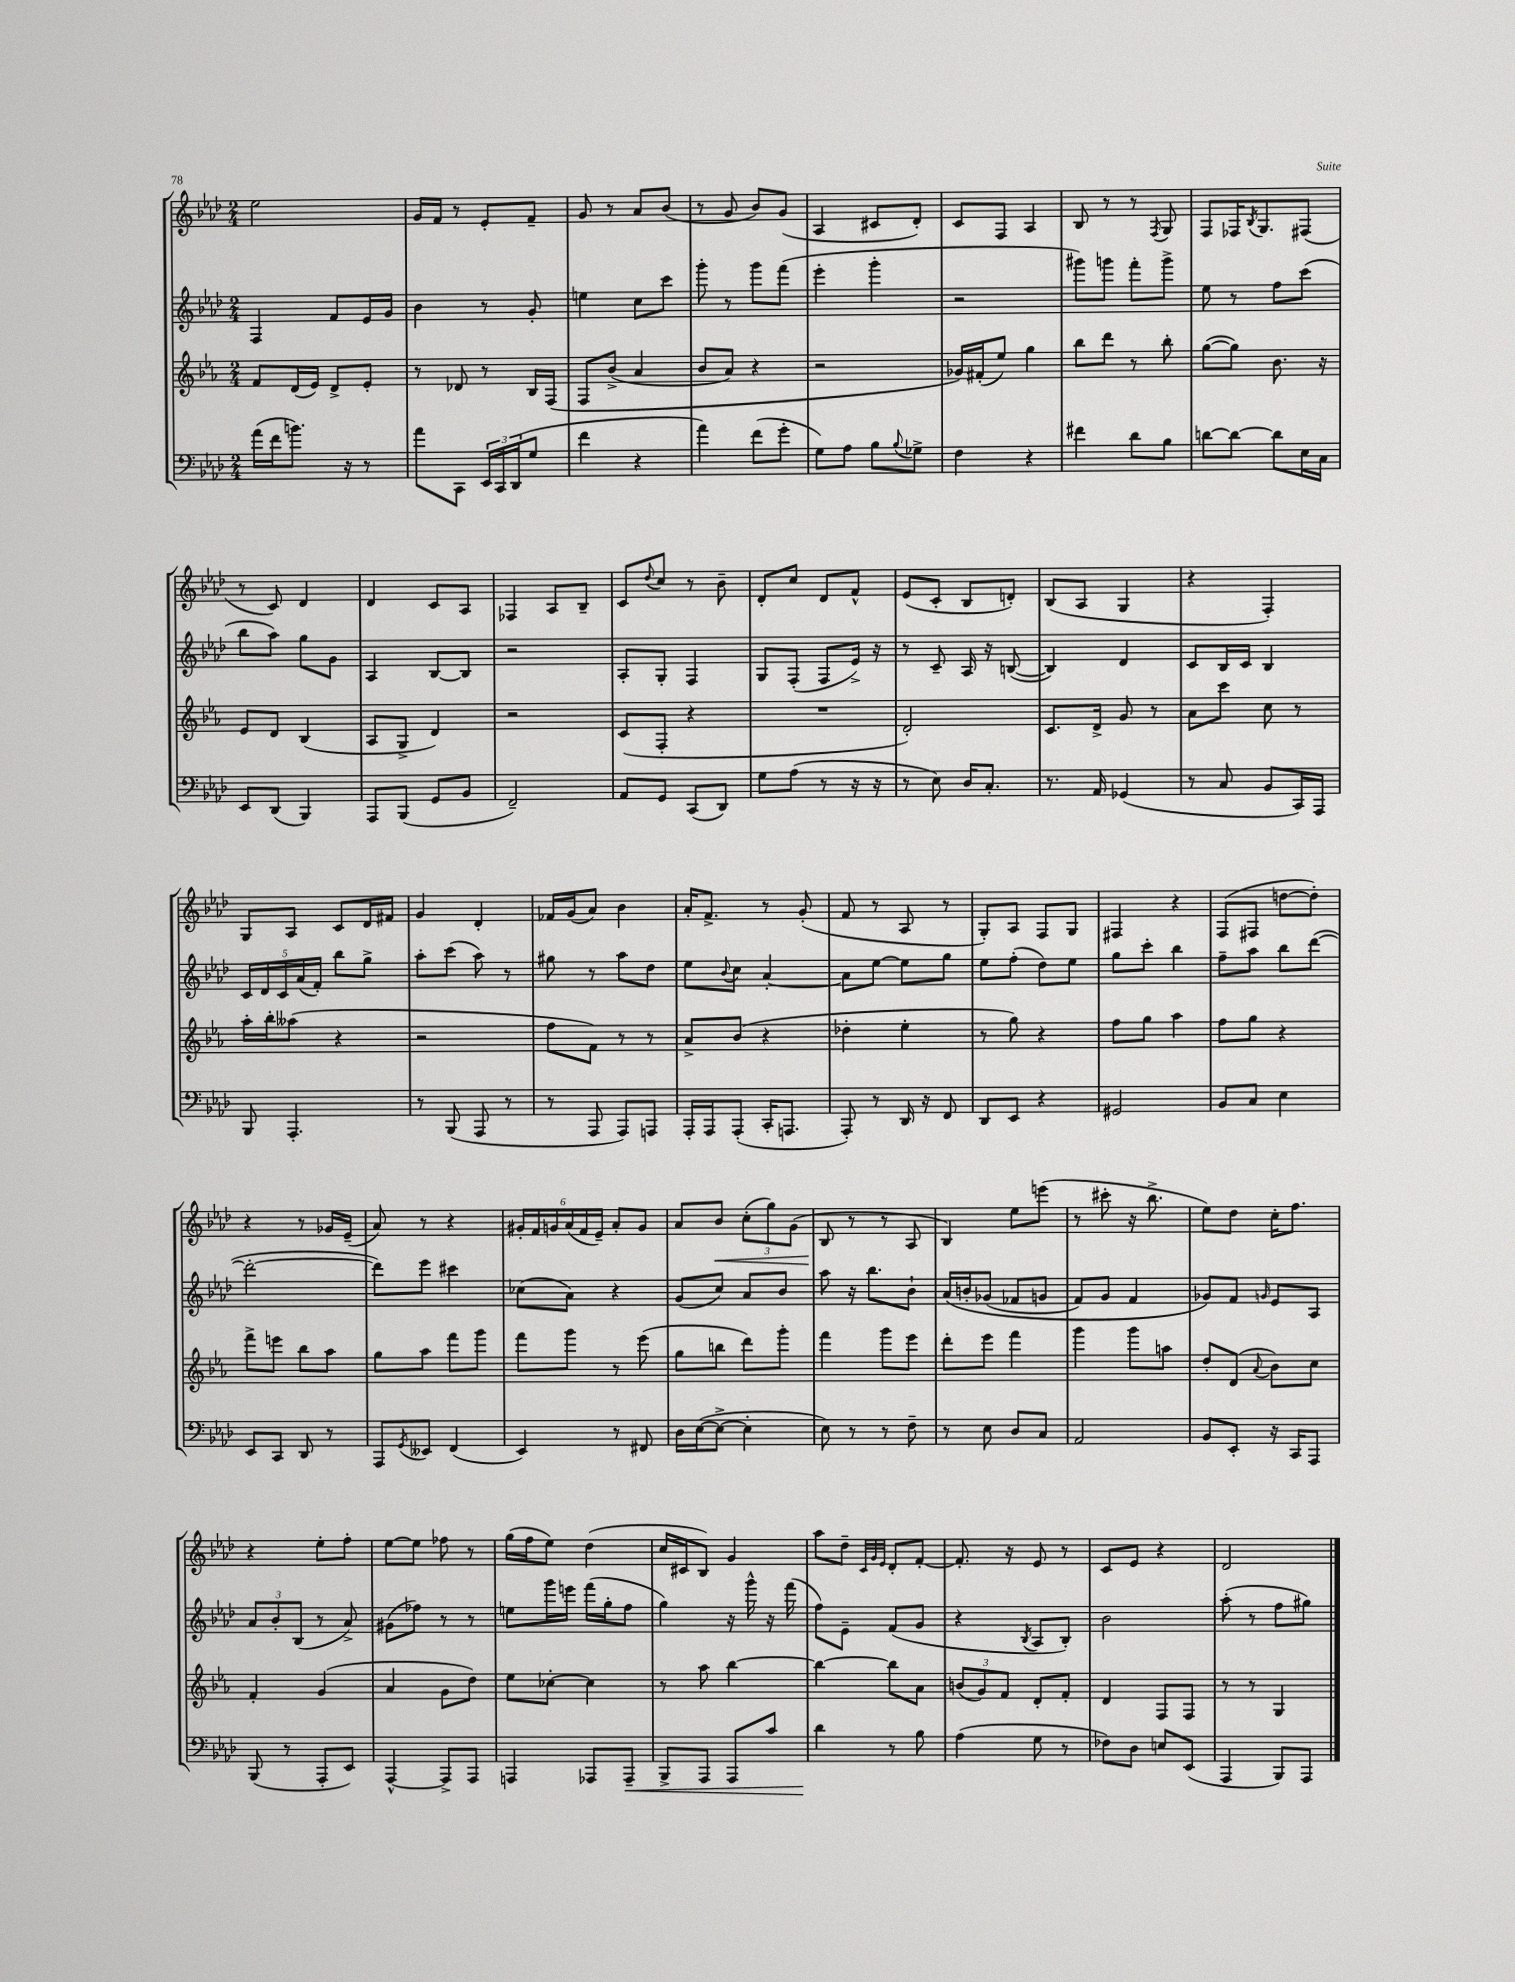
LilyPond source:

<<
\new StaffGroup <<
\new Staff = "s0" {
    \clef treble \key aes \major \numericTimeSignature \time 2/4
    ees''2 |
    g'16 f'16 r8 ees'8-. f'8-- |
    g'8 r8 aes'8 bes'8( |
    r8 g'8 bes'8) g'8( |
    aes4 cis'8 des'8-.) |
    c'8 f8 aes4 |
    bes8 r8 r8 \acciaccatura { f8 } g8 |
    f8 fes16 \acciaccatura { bes8 } g8. fis8( |
    r8 c'8) des'4 |
    des'4 c'8 aes8 |
    fes4 aes8 bes8-- |
    c'8 \appoggiatura { des''8 } c''8 r8 bes'8-- |
    des'8-. c''8 des'8 f'8-^ |
    ees'8( c'8-. bes8 d'8-.) |
    bes8( aes8 g4 |
    r4 f4-.) |
    g8 aes8 c'8 des'16 fis'16 |
    g'4 des'4-. |
    fes'16 g'16( aes'8) bes'4 |
    aes'16-. f'8.-> r8 g'8-.( |
    f'8 r8 aes8 r8 |
    g8-.) aes8 f8 g8 |
    fis4 r4 |
    f8( fis8 d''8~ d''8-.) |
    r4 r8 ges'16 ees'16--( |
    aes'8) r8 r4 |
    \tuplet 6/4 { gis'16-. f'16 g'16 aes'16( f'16 ees'16--) } aes'8-. g'8 |
    aes'8 bes'8\< \tuplet 3/2 { c''8-.( g''8) g'8( } |
    bes8\! r8 r8 aes8 |
    bes4) ees''8 e'''8( |
    r8 cis'''8-. r16 bes''8.-> |
    ees''8) des''8 c''16-. f''8. |
    r4 ees''8-. f''8-. |
    ees''8~ ees''8 fes''8 r8 |
    g''16( f''16 ees''8) des''4( |
    c''16 cis'16 bes8) g'4 |
    aes''8 des''8-- \grace { c'32 g'32 ees'32 } des'8-. f'8~-. |
    f'8.-. r16 ees'8 r8 |
    c'8 ees'8 r4 |
    des'2 \bar "|." |
}
\new Staff = "s1" {
    \clef treble \key aes \major \numericTimeSignature \time 2/4
    f4 f'8 ees'16 g'16 |
    bes'4 r8 g'8-. |
    e''4 c''8 c'''8 |
    g'''8-. r8 g'''8 f'''8( |
    ees'''4-. g'''4-. |
    r2 |
    gis'''8) g'''8 f'''8-. g'''8-> |
    ees''8 r8 f''8 c'''8( |
    bes''8 aes''8) g''8 g'8 |
    aes4 bes8~ bes8 |
    r2 |
    aes8-. g8-. f4 |
    g8 f8-.( f8 ees'16->) r16 |
    r8 c'8-- aes16 r16 b8~( |
    b4) des'4 |
    c'8 bes16 c'16 bes4 |
    \tuplet 5/4 { c'16 des'16 c'16 aes'16( f'16-.) } bes''8 g''8-> |
    aes''8-. c'''8( aes''8) r8 |
    gis''8 r8 aes''8 des''8 |
    ees''8 \appoggiatura { bes'8 } c''8 aes'4~-. |
    aes'8 ees''8~ ees''8 g''8 |
    ees''8 f''8-.( des''8) ees''8 |
    g''8 c'''8-. bes''4 |
    f''8-- aes''8 bes''8 des'''8~( |
    des'''2~-. |
    des'''8) ees'''8 cis'''4 |
    ces''8( aes'8) r4 |
    g'8( c''8) aes'8 bes'8 |
    aes''8 r16 bes''8. bes'8-! |
    aes'16\( b'16-. ges'8( fes'8 g'8 |
    f'8) g'8 f'4 |
    ges'8\) f'8 \grace { g'16 } ees'8 aes8 |
    \tuplet 3/2 { aes'8 bes'8-. bes8( } r8 aes'8->) |
    gis'8( fes''8) r8 r8 |
    e''8 g'''16 e'''16 f'''16( g''16-. f''8 |
    g''4) r16 g'''16-^ r16 f'''16( |
    f''8) ees'8-- f'8( g'8 |
    r4 \acciaccatura { bes8 } aes8 bes8-.) |
    bes'2 |
    aes''8-.( r8 f''8 gis''8) \bar "|." |
}
\new Staff = "s2" {
    \clef treble \key ees \major \numericTimeSignature \time 2/4
    f'8 d'16( ees'16) d'8-> ees'8-. |
    r8 des'8 r8 bes16 f16\( |
    f8 bes'8->( aes'4 |
    bes'8 aes'8) r4 |
    r2 |
    ges'16\) fis'16-.( ees''8) g''4 |
    bes''8 d'''8 r8 bes''8-. |
    g''8~( g''8) bes'8. r16 |
    ees'8 d'8 bes4( |
    aes8 g8-> d'4) |
    r2 |
    c'8( f8-. r4 |
    R2 |
    d'2-.) |
    c'8. d'16-> g'8 r8 |
    aes'8 c'''8 c''8 r8 |
    aes''16-. bes''16-. aeses''8( r4 |
    r2 |
    f''8 f'8) r8 r8 |
    aes'8-> bes'8( r4 |
    des''4-. ees''4-. |
    r8 g''8) r4 |
    f''8 g''8 aes''4 |
    f''8 g''8 r4 |
    f'''8-> e'''8 bes''8 aes''8 |
    g''8 aes''8 f'''8 g'''8 |
    f'''8 g'''8 r8 ees'''8( |
    g''8 b''8 d'''8) g'''8-. |
    f'''4 g'''8 ees'''8 |
    d'''8-. ees'''8 f'''4 |
    g'''4 g'''8 a''8 |
    d''8-. d'8( \appoggiatura { aes'8 } bes'8) c''8 |
    f'4-. g'4( |
    aes'4 g'8 d''8) |
    ees''8 ces''8~-. ces''4 |
    r8 aes''8 bes''4~ |
    bes''4~ bes''8 aes'8 |
    \tuplet 3/2 { b'8( g'8) f'8 } d'8-. f'8-. |
    d'4 f8 f8 |
    r8 r8 g4 \bar "|." |
}
\new Staff = "s3" {
    \clef bass \key aes \major \numericTimeSignature \time 2/4
    aes'16( f'16 b'8.) r16 r8 |
    aes'8 c,8 \tuplet 3/2 { ees,16 c,16 des,16( } g8 |
    f'4 r4 |
    aes'4) f'8( g'8-. |
    g8) aes8 bes8 \appoggiatura { bes8 } ges8-> |
    f4 r4 |
    fis'4 des'8 bes8 |
    d'8~ d'8~ d'8 ees16 c16 |
    ees,8 des,8( bes,,4) |
    aes,,8 bes,,8( g,8 bes,8 |
    f,2--) |
    aes,8 g,8 c,8( des,8) |
    g8 aes8( r8 r16 r16 |
    r8 ees8) des16 c8.-. |
    r8. aes,16 ges,4( |
    r8 c8 bes,8 c,16) aes,,16 |
    bes,,8 aes,,4.-. |
    r8 bes,,8( aes,,8 r8 |
    r8 aes,,8 aes,,8) a,,8 |
    aes,,16-. aes,,16 aes,,8-.( c,16-. a,,8. |
    aes,,8-.) r8 des,16 r16 f,8 |
    des,8 ees,8 r4 |
    gis,2 |
    bes,8 c8 ees4 |
    ees,8 c,8 des,8 r8 |
    aes,,8 \acciaccatura { g,8 } eeses,8 f,4( |
    ees,4) r8 fis,8 |
    des16 ees16~( ees8~-> ees4-. |
    ees8) r8 r8 f8-- |
    r8 ees8 des8 c8 |
    aes,2 |
    bes,8 ees,8-. r16 c,16 aes,,8 |
    bes,,8( r8 aes,,8-. ees,8) |
    aes,,4~-^ aes,,8-> aes,,8 |
    a,,4 aes,,8 aes,,8--\< |
    bes,,8-> aes,,8 aes,,8 c'8 |
    des'4\! r8 bes8 |
    aes4( g8 r8 |
    fes8) des8 e8 ees,8( |
    aes,,4 bes,,8) aes,,8 \bar "|." |
}
>>
>>
\layout { \context { \Score \remove "Bar_number_engraver" } }
